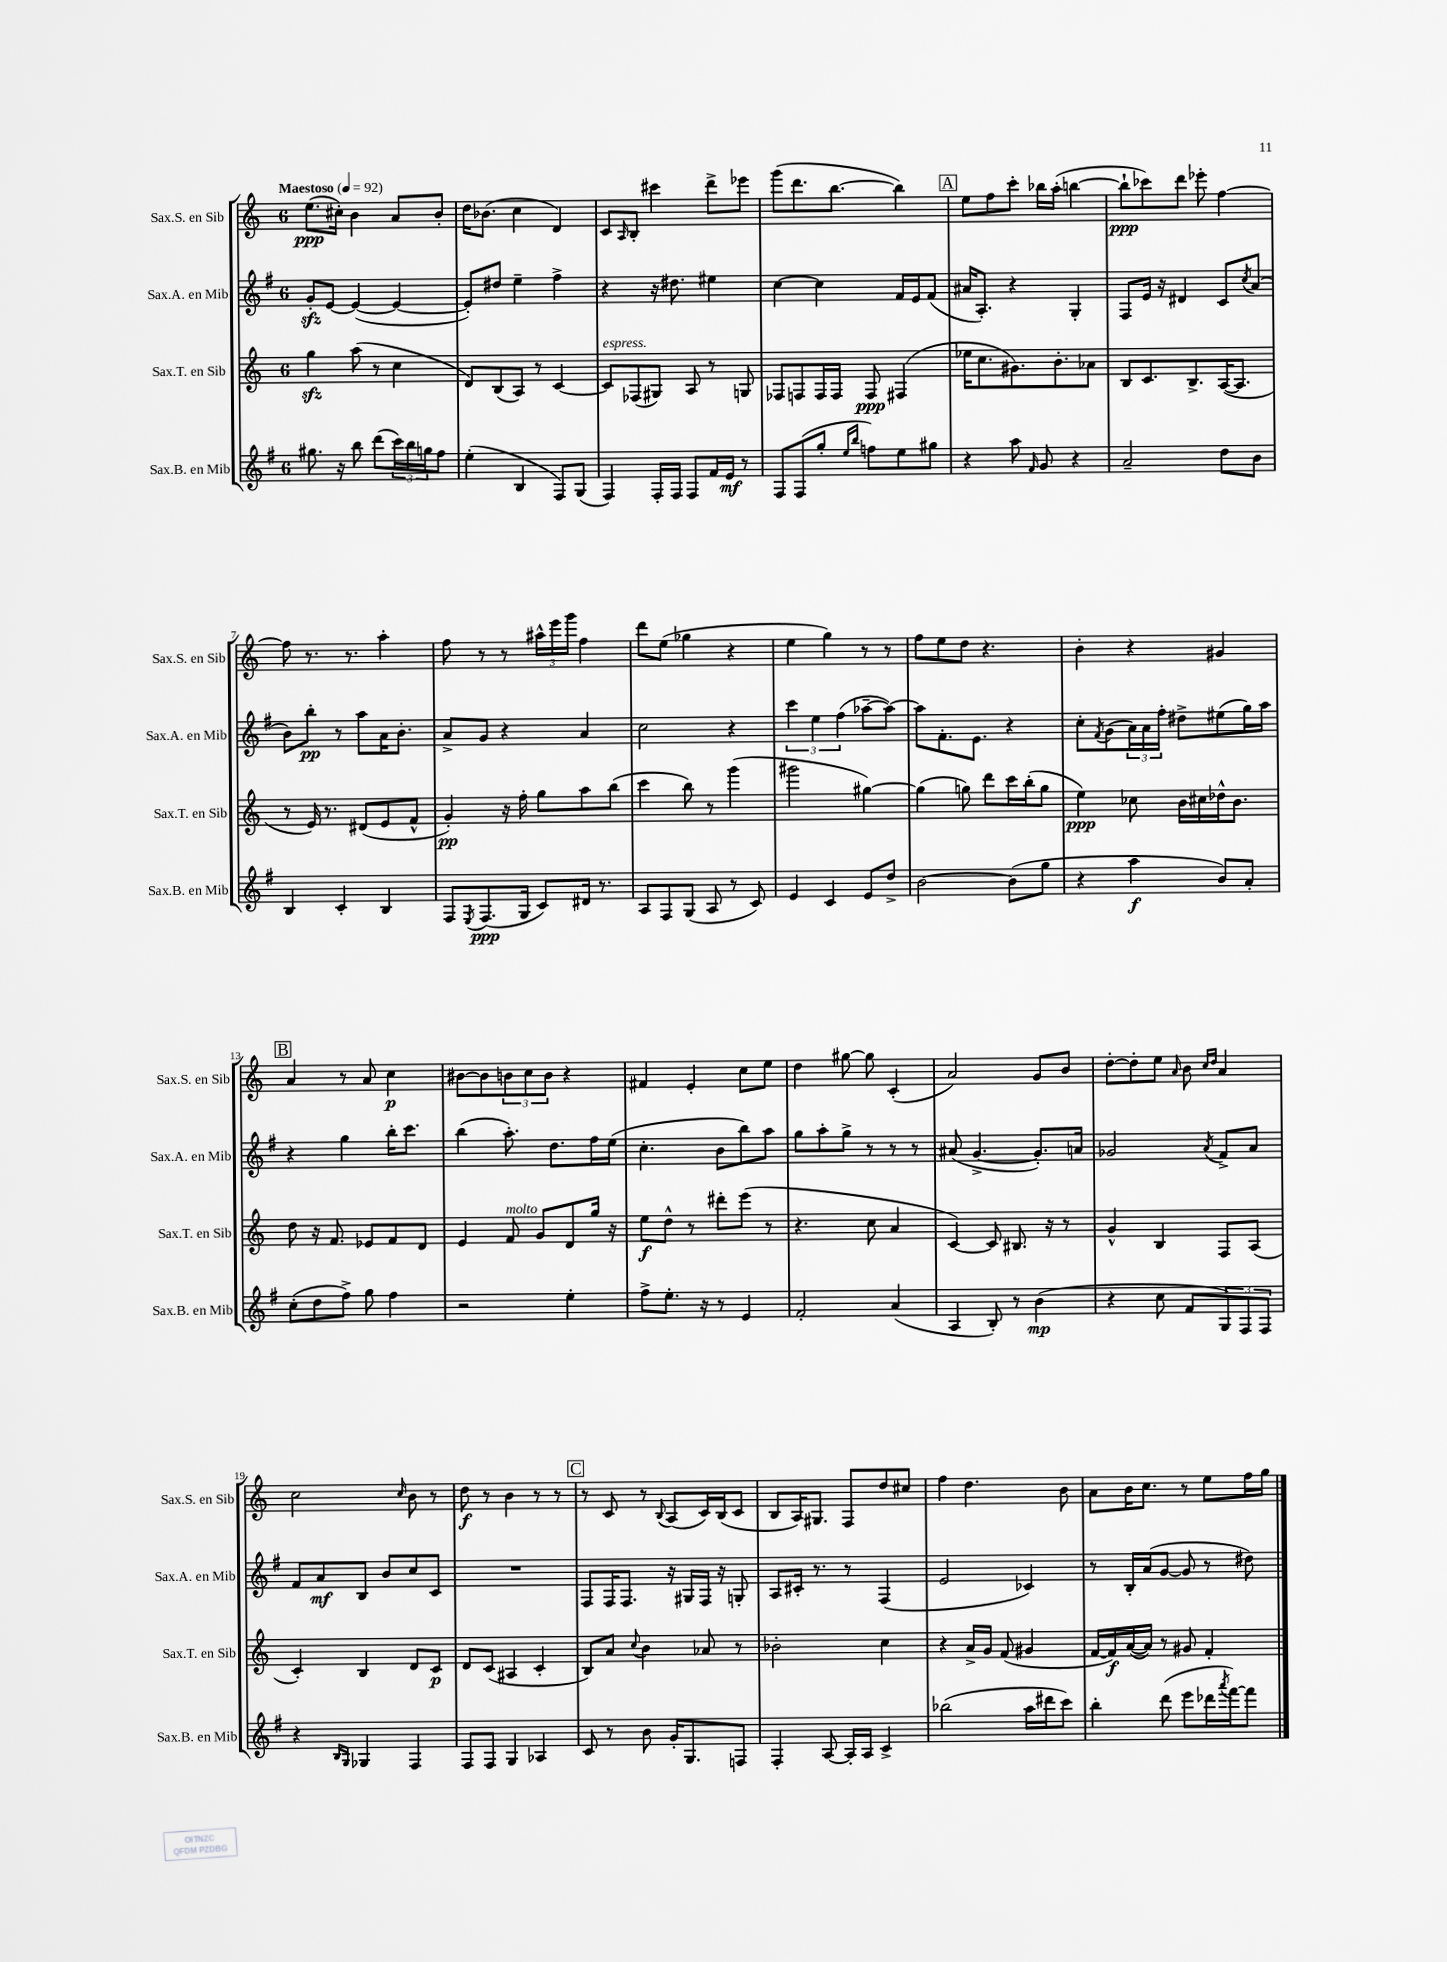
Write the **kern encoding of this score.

**kern	**dynam	**kern	**dynam	**kern	**dynam	**kern	**dynam
*part4	*part4	*part3	*part3	*part2	*part2	*part1	*part1
*staff4	*staff4	*staff3	*staff3	*staff2	*staff2	*staff1	*staff1
*I"Sax.B. en Mib	*	*I"Sax.T. en Sib	*	*I"Sax.A. en Mib	*	*I"Sax.S. en Sib	*
*I'Sax.B. en Mib	*	*I'Sax.T. en Sib	*	*I'Sax.A. en Mib	*	*I'Sax.S. en Sib	*
*clefG2	*	*clefG2	*	*clefG2	*	*clefG2	*
*k[f#]	*	*k[]	*	*k[f#]	*	*k[]	*
*M6/8	*	*M6/8	*	*M6/8	*	*M6/8	*
*MM92	*	*MM92	*	*MM92	*	*MM92	*
=1	=1	=1	=1	=1	=1	=1	=1
!	!	!	!	!	!	!LO:TX:a:B:t=Maestoso	!
8.gg#X\	.	4ggzz\	.	8gzz'/L	.	(8.ee\L	ppp
.	.	.	.	[8e/J	.	.	.
16r	.	.	.	.	.	16cc#X'\Jk)	.
8bb\	.	(8aa\	.	(4e/_	.	4b\	.
(8ddd\L	.	8r	.	.	.	.	.
24ccc\L)	.	4cc\	.	4e/_	.	8a/L	.
24bb\	.	.	.	.	.	.	.
24ggn\J	.	.	.	.	.	.	.
8ff#\J	.	.	.	.	.	8b'/J	.
=2	=2	=2	=2	=2	=2	=2	=2
(4ee'\	.	8d/L)	.	8e'/L])	.	16dd\KL	.
.	.	.	.	.	.	(8.b-X\J	.
.	.	(8B/	.	8dd#X/J	.	.	.
4B/	.	8A/J)	.	4ee~\	.	4cc\	.
.	.	8r	.	.	.	.	.
8F#/L)	.	[4c/	.	4ff#^\	.	4d/)	.
(8G/J	.	.	.	.	.	.	.
=3	=3	=3	=3	=3	=3	=3	=3
!	!	!LO:TX:a:i:t=espress.	!	!	!	!	!
4F#/)	.	8c/L]	.	4r	.	8c/L	.
.	.	.	.	.	.	16qqA/	.
.	.	(8F-X/	.	.	.	8B'/J	.
16F#'/LL	.	8G#X/J)	.	16r	.	4ccc#X\	.
16F#/JJ	.	.	.	8.dd#X\	.	.	.
8F#/L	.	8A/	.	.	.	.	.
16f#/L	.	8r	.	4ee#X\	.	8ddd^\L	.
16e/JJ	mf	.	.	.	.	.	.
8r	.	8Gn/	.	.	.	8eee-X\J	.
=4	=4	=4	=4	=4	=4	=4	=4
8F#/L	.	8F-X/L	.	[4cc\	.	(8ggg\L	.
(8F#/	.	8Fn/	.	.	.	8.ddd\	.
8gg'/J	.	16F/L	.	4cc\]	.	.	.
.	.	16F/JJ	.	.	.	[8.bb\J	.
16qqee/LL	.	.	.	.	.	.	.
16qqbb/JJ	.	.	.	.	.	.	.
8ffn\L)	.	8F/	ppp	.	.	.	.
8ee\	.	(4F#X/	.	16f#/LL	.	4bb\])	.
.	.	.	.	16e/J	.	.	.
8gg#X\J	.	.	.	(8f#/J	.	.	.
!!LO:REH:place=s1:t=A
=5	=5	=5	=5	=5	=5	=5	=5
4r	.	16ee-X\KL	.	16a#X/KL	.	8ee\L	.
.	.	8.cc\	.	8.A'/J)	.	.	.
.	.	.	.	.	.	8ff\	.
8aa\	.	8.g#X\)	.	4r	.	8ccc'\J	.
16qqf#/	.	.	.	.	.	.	.
8g/	.	.	.	.	.	16bb-X\LL	.
.	.	8.b'\	.	.	.	(16aa'\JJ	.
4r	.	.	.	4G'/	.	[4bbn\	.
.	.	8a-X\J	.	.	.	.	.
=6	=6	=6	=6	=6	=6	=6	=6
2a~/	.	8B/L	.	8F#/L	.	8bb`\L]	ppp
.	.	8.c/	.	16e/Jk	.	8ccc-X\)	.
.	.	.	.	16r	.	.	.
.	.	.	.	4d#X/	.	8ddd\J	.
.	.	8.B^/	.	.	.	.	.
.	.	.	.	.	.	8eee-X'\	.
8dd\L	.	([16A/K	.	8c/L	.	[4ff\	.
.	.	8.A/J]	.	.	.	.	.
.	.	.	.	8qcc/	.	.	.
8b\J	.	.	.	(8a/J	.	.	.
!!LO:LB:g=z
=7	=7	=7	=7	=7	=7	=7	=7
4B/	.	8r	.	8b\L)	.	8ff\]	.
.	.	16e/)	.	8bb'\J	pp	8.r	.
.	.	8.r	.	.	.	.	.
4c'/	.	.	.	8r	.	.	.
.	.	.	.	.	.	8.r	.
.	.	(8d#X/L	.	8aa\L	.	.	.
4B/	.	8e/	.	16a\K	.	4aa'\	.
.	.	.	.	8.b'\J	.	.	.
.	.	8f^^/J	.	.	.	.	.
=8	=8	=8	=8	=8	=8	=8	=8
8F#/L	.	4g'/)	pp	8a^/L	.	8ff\	.
8qE/	.	.	.	.	.	.	.
(8.F#/	ppp	.	.	8g/J	.	8r	.
.	.	16r	.	4r	.	8r	.
16G/Jk	.	16ff'\	.	.	.	.	.
8c/L)	.	8gg\L	.	.	.	24aa#X^^\LL	.
.	.	.	.	.	.	24eee\	.
.	.	.	.	.	.	24ggg\JJ	.
16d#X/Jk	.	8aa\	.	4a/	.	4ff\	.
8.r	.	.	.	.	.	.	.
.	.	(8bb\J	.	.	.	.	.
=9	=9	=9	=9	=9	=9	=9	=9
8A/L	.	4ccc\	.	2cc\	.	8ddd\L	.
8F#/	.	.	.	.	.	(8ee\J	.
(8G/J	.	8bb\)	.	.	.	4gg-X\	.
8A/	.	8r	.	.	.	.	.
8r	.	(4ggg\	.	4r	.	4r	.
8c/)	.	.	.	.	.	.	.
=10	=10	=10	=10	=10	=10	=10	=10
4e/	.	2ggg#X\	.	6ccc\	.	4ee\	.
.	.	.	.	6ee\	.	.	.
4c/	.	.	.	.	.	4gg\)	.
.	.	.	.	(6ff#\	.	.	.
8e/L	.	[4gg#X\)	.	[8aa-X~\L	.	8r	.
8dd^/J	.	.	.	8aa-\J_)	.	8r	.
=11	=11	=11	=11	=11	=11	=11	=11
[2b\	.	(4gg#\]	.	8aa-\L]	.	8ff\L	.
.	.	.	.	8.f#'\	.	8ee\	.
.	.	8ggn\)	.	.	.	8dd\J	.
.	.	.	.	8.e\J	.	.	.
.	.	8ddd\L	.	.	.	4.r	.
(8b\L]	.	16ccc\L	.	4r	.	.	.
.	.	(16bb'\J	.	.	.	.	.
8gg\J	.	8gg\J	.	.	.	.	.
=12	=12	=12	=12	=12	=12	=12	=12
4r	.	4ee\)	ppp	8cc'\L	.	4b'\	.
.	.	.	.	8qf#/	.	.	.
.	.	.	.	(8g\	.	.	.
4aa\	f	8cc-X\	.	24a\L)	.	4r	.
.	.	.	.	24a\	.	.	.
.	.	.	.	24ff#'\JJ	.	.	.
.	.	16b\LL	.	8dd#X^\L	.	.	.
.	.	16cc#X\	.	.	.	.	.
8b/L)	.	16dd-X^^\J	.	(8ee#X\	.	4g#X/	.
.	.	8.b\J	.	.	.	.	.
8a'/J	.	.	.	16gg\L)	.	.	.
.	.	.	.	16aa\JJ	.	.	.
!!LO:LB:g=z
!!LO:REH:place=s1:t=B
=13	=13	=13	=13	=13	=13	=13	=13
(8cc'\L	.	8dd\	.	4r	.	4a/	.
8dd\	.	16r	.	.	.	.	.
.	.	8.f/	.	.	.	.	.
8ff#^\J)	.	.	.	4gg\	.	8r	.
8gg\	.	8e-X/L	.	.	.	8a/	.
4ff#\	.	8f/	.	16bb'\KL	.	4cc\	p
.	.	.	.	8.ccc\J	.	.	.
.	.	8d/J	.	.	.	.	.
=14	=14	=14	=14	=14	=14	=14	=14
2r	.	4e/	.	(4bb\	.	[8b#X\L	.
.	.	.	.	.	.	8b#\]	.
!	!	!LO:TX:a:i:t=molto	!	!	!	!	!
.	.	8f/	.	8.aa'\)	.	12bn\	.
.	.	.	.	.	.	12cc\	.
.	.	8g/L	.	.	.	.	.
.	.	.	.	.	.	12b\J	.
.	.	.	.	8.dd\L	.	.	.
4ee'\	.	8d/	.	.	.	4r	.
.	.	16gg/Jk	.	16ff#\L	.	.	.
.	.	16r	.	(16ee\JJ	.	.	.
=15	=15	=15	=15	=15	=15	=15	=15
8ff#^\L	.	8ee\L	f	4.cc'\	.	4f#X/	.
8.ee'\J	.	8dd^^\J	.	.	.	.	.
.	.	8r	.	.	.	4e'/	.
16r	.	.	.	.	.	.	.
8r	.	8ddd#X'\L	.	8b\L	.	.	.
4e/	.	(8eee\J	.	8bb\)	.	8cc\L	.
.	.	8r	.	8aa\J	.	8ee\J	.
=16	=16	=16	=16	=16	=16	=16	=16
2f#'/	.	4.r	.	8gg\L	.	4dd\	.
.	.	.	.	8aa'\	.	.	.
.	.	.	.	8gg^\J	.	[8gg#X\	.
.	.	8cc\	.	8r	.	8gg#\]	.
(4a/	.	4a/	.	8r	.	(4c'/	.
.	.	.	.	8r	.	.	.
=17	=17	=17	=17	=17	=17	=17	=17
4A/	.	[4c/)	.	(8a#X/	.	2a/)	.
.	.	.	.	[4.g^/	.	.	.
8B'/)	.	8c/]	.	.	.	.	.
8r	.	8.B#X/	.	.	.	.	.
(4b\	mp	.	.	8.g'/L])	.	8g/L	.
.	.	16r	.	.	.	.	.
.	.	8r	.	.	.	8b/J	.
.	.	.	.	16an/Jk	.	.	.
=18	=18	=18	=18	=18	=18	=18	=18
4r	.	4g^^/	.	2g-X/	.	[8dd'\L	.
.	.	.	.	.	.	8dd'\]	.
8cc\	.	4B/	.	.	.	8ee\J	.
.	.	.	.	.	.	16qqa/	.
8f#/L	.	.	.	.	.	8b\	.
.	.	.	.	.	.	16qqcc/LL	.
.	.	.	.	8qa/	.	16qqdd/JJ	.
12G/)	.	8F/L	.	8f#^/L	.	4a/	.
12F#/	.	.	.	.	.	.	.
.	.	(8A/J	.	8a/J	.	.	.
12F#/J	.	.	.	.	.	.	.
!!LO:LB:g=z
=19	=19	=19	=19	=19	=19	=19	=19
4r	.	4c'/)	.	8f#/L	.	2cc\	.
.	.	.	.	8a/	mf	.	.
16qqB/LL	.	.	.	.	.	.	.
16qqG/JJ	.	.	.	.	.	.	.
4G-X/	.	4B/	.	8B/J	.	.	.
.	.	.	.	8b/L	.	.	.
.	.	.	.	.	.	16qqcc/	.
4F#/	.	8d/L	.	8cc/	.	8b\	.
.	.	8c/J	p	8c/J	.	8r	.
=20	=20	=20	=20	=20	=20	=20	=20
8F#/L	.	8d/L	.	2.r	.	8dd\	f
8F#/J	.	(8c/J	.	.	.	8r	.
4G/	.	4A#X/	.	.	.	4b\	.
4A-X/	.	4c'/	.	.	.	8r	.
.	.	.	.	.	.	8r	.
!!LO:REH:place=s1:t=C
=21	=21	=21	=21	=21	=21	=21	=21
8c/	.	8B/L)	.	8F#/L	.	8r	.
8r	.	8a/J	.	16F#/K	.	8c/	.
.	.	.	.	8.F#/J	.	.	.
.	.	8qqcc/	.	.	.	.	.
8b\	.	4b\	.	.	.	8r	.
.	.	.	.	.	.	8qqB/	.
16g'/KL	.	.	.	16r	.	(8A/L	.
8.G/	.	.	.	16G#X/LL	.	.	.
.	.	8a-X/	.	16F#/JJ	.	16c/L)	.
.	.	.	.	16r	.	(16B/J	.
8Fn/J	.	8r	.	8Gn'/	.	8c/J	.
=22	=22	=22	=22	=22	=22	=22	=22
4F#'/	.	2b-X'\	.	8A/L	.	8B/L	.
.	.	.	.	16c#X'/Jk	.	16A/K)	.
.	.	.	.	8.r	.	8.G#X/J	.
[8A/	.	.	.	.	.	.	.
16A'/LL]	.	.	.	8r	.	8F/L	.
16A/JJ	.	.	.	.	.	.	.
4c^/	.	4cc\	.	(4F#/	.	8dd/	.
.	.	.	.	.	.	8cc#X/J	.
=23	=23	=23	=23	=23	=23	=23	=23
(2bb-X\	.	4r	.	2e/	.	4ff\	.
.	.	16a^/LL	.	.	.	4.dd\	.
.	.	16g/JJ	.	.	.	.	.
.	.	(8f/	.	.	.	.	.
16aa\LL	.	4g#X/	.	4c-X/)	.	.	.
16ddd#X\J	.	.	.	.	.	.	.
8ccc\J)	.	.	.	.	.	8b\	.
=24	=24	=24	=24	=24	=24	=24	=24
4bb'\	.	[16f/LL	.	8r	.	8a\L	.
.	.	16f/])	f	.	.	.	.
.	.	([16a/	.	16B'/LL	.	16b\K	.
.	.	16a/JJ])	.	(16a/J	.	8.cc\J	.
(8ddd\	.	8r	.	[8g/J	.	.	.
8eee\L	.	8g#X/	.	8g/]	.	8r	.
16ddd-X\L	.	4f'/	.	8r	.	8ee\L	.
8qaaa/	.	.	.	.	.	.	.
[16fff#\J)	.	.	.	.	.	.	.
8fff#\J]	.	.	.	8dd#X\)	.	16ff\L	.
.	.	.	.	.	.	16gg\JJ	.
==	==	==	==	==	==	==	==
*-	*-	*-	*-	*-	*-	*-	*-
